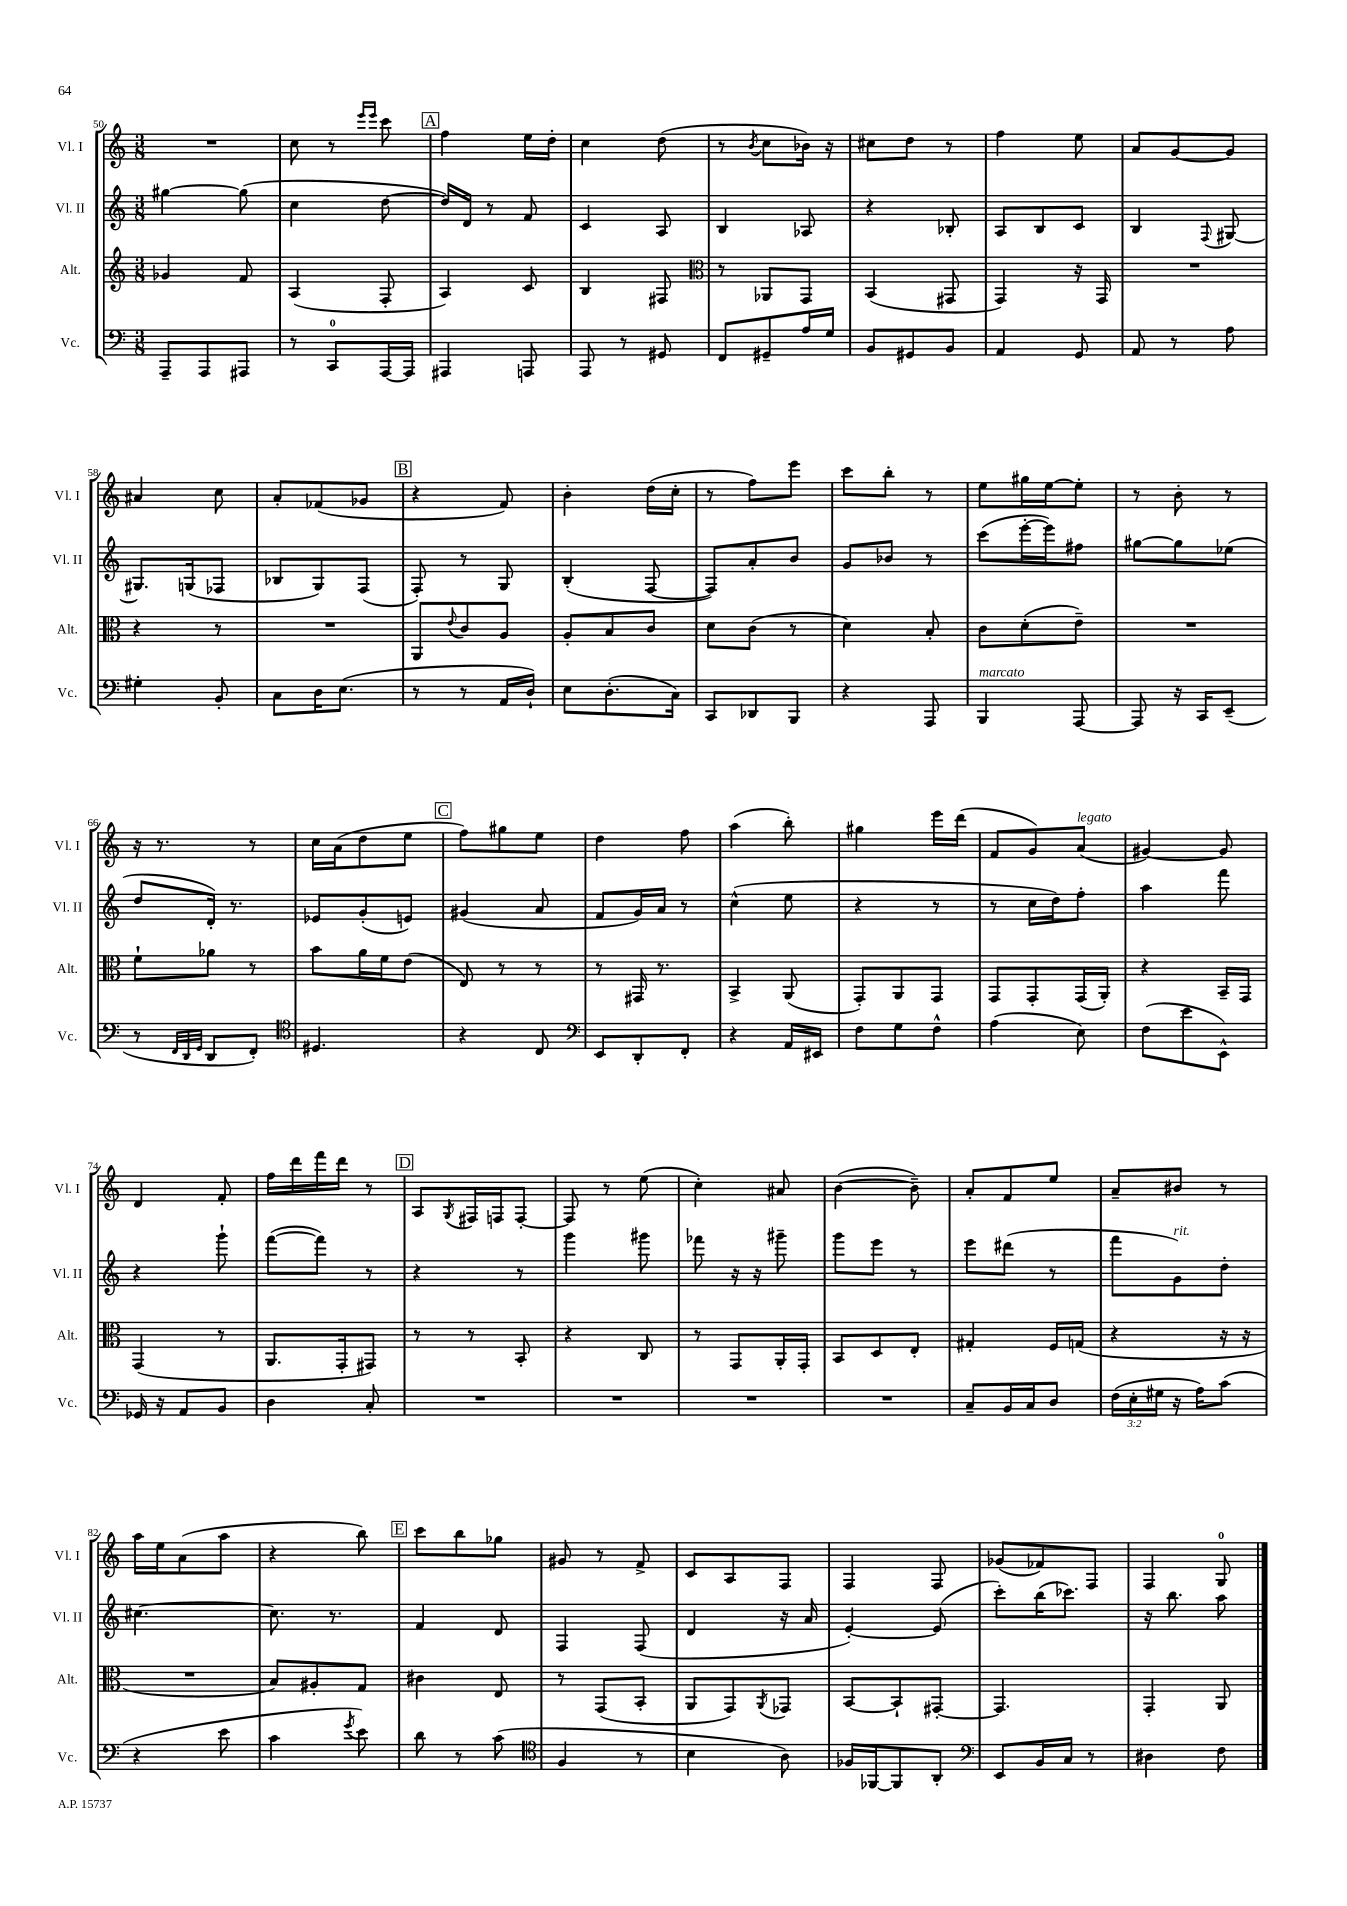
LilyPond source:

<<
\new StaffGroup <<
\new Staff = "s0" \with { instrumentName = "Vl. I" shortInstrumentName = "Vl. I" } {
    \clef treble \key c \major \numericTimeSignature \time 3/8
    R4. |
    c''8 r8 \grace { e'''16 e'''16 } c'''8 |
    \mark \markup { \box "A" } f''4 e''16 d''16-. |
    c''4 d''8( |
    r8 \acciaccatura { b'8 } c''8 bes'16) r16 |
    cis''8 d''8 r8 |
    f''4 e''8 |
    a'8 g'8~ g'8 |
    ais'4 c''8 |
    a'8-. fes'8( ges'8 |
    \mark \markup { \box "B" } r4 f'8) |
    b'4-. d''16( c''16-. |
    r8 f''8) e'''8 |
    c'''8 b''8-. r8 |
    e''8 gis''16 e''16~ e''8-. |
    r8 b'8-. r8 |
    r16 r8. r8 |
    c''16 a'16( d''8 e''8 |
    \mark \markup { \box "C" } f''8) gis''8 e''8 |
    d''4 f''8 |
    a''4( b''8-.) |
    gis''4 e'''16 d'''16( |
    f'8 g'8) a'8^\markup { \italic "legato" }( |
    gis'4~) gis'8 |
    d'4 f'8-. |
    f''16 d'''16 f'''16 d'''16 r8 |
    \mark \markup { \box "D" } a8 \acciaccatura { g8 } fis16 f16 f8~-. |
    f8 r8 e''8( |
    c''4-.) ais'8 |
    b'4~( b'8--) |
    a'8-. f'8 e''8 |
    a'8-- bis'8 r8 |
    a''16 e''16 a'8( a''8 |
    r4 b''8) |
    \mark \markup { \box "E" } c'''8 b''8 ges''8 |
    gis'8 r8 f'8-> |
    c'8 a8 f8 |
    f4 f8 |
    ges'8( fes'8) f8 |
    f4 g8-0 \bar "|." |
}
\new Staff = "s1" \with { instrumentName = "Vl. II" shortInstrumentName = "Vl. II" } {
    \clef treble \key c \major \numericTimeSignature \time 3/8
    gis''4~ gis''8( |
    c''4 d''8~ |
    \mark \markup { \box "A" } d''16) d'16 r8 f'8 |
    c'4 a8 |
    b4 aes8 |
    r4 bes8-. |
    a8 b8 c'8 |
    b4 \appoggiatura { f8 } gis8~ |
    gis8. g16( fes8 |
    bes8 g8) f8( |
    \mark \markup { \box "B" } f8-.) r8 g8 |
    b4-.( f8~ |
    f8) a'8-. b'8 |
    g'8 bes'8 r8 |
    c'''8( e'''16~-. e'''16) fis''8 |
    gis''8~ gis''8 ees''8( |
    d''8 d'16-.) r8. |
    ees'8 g'8-.( e'8) |
    \mark \markup { \box "C" } gis'4( a'8 |
    f'8 g'16) a'16 r8 |
    c''4-^( e''8 |
    r4 r8 |
    r8 c''16 d''16) f''8-. |
    a''4 f'''8 |
    r4 g'''8-! |
    f'''8~( f'''8) r8 |
    \mark \markup { \box "D" } r4 r8 |
    g'''4 gis'''8 |
    fes'''8 r16 r16 gis'''8-- |
    g'''8 e'''8 r8 |
    e'''8 dis'''8( r8 |
    f'''8 g'8^\markup { \italic "rit." }) d''8-. |
    cis''4.~ |
    cis''8. r8. |
    \mark \markup { \box "E" } f'4 d'8 |
    f4 f8( |
    d'4 r16 a'16 |
    e'4~-.) e'8( |
    c'''8-.) b''16( ces'''8.) |
    r16 b''8. a''8 \bar "|." |
}
\new Staff = "s2" \with { instrumentName = "Alt." shortInstrumentName = "Alt." } {
    \clef treble \key c \major \numericTimeSignature \time 3/8
    ges'4 f'8 |
    a4( f8-. |
    \mark \markup { \box "A" } a4) c'8 |
    b4 fis8 |
    \clef alto r8 aes,8 g,8 |
    b,4( gis,8 |
    g,4) r16 g,16 |
    R4. |
    r4 r8 |
    R4. |
    \mark \markup { \box "B" } a,8 \appoggiatura { e'8 } c'8 a8 |
    a8-. b8 c'8 |
    d'8 c'8( r8 |
    d'4) b8-. |
    c'8 d'8-.( e'8--) |
    R4. |
    f'8-! aes'8 r8 |
    b'8 a'16 f'16 e'8( |
    \mark \markup { \box "C" } e8) r8 r8 |
    r8 gis,16 r8. |
    b,4-> a,8( |
    g,8-.) a,8 g,8 |
    g,8 g,8-. g,16( a,16-.) |
    r4 b,16-- g,16 |
    g,4( r8 |
    a,8. g,16-. gis,8) |
    \mark \markup { \box "D" } r8 r8 b,8-. |
    r4 c8 |
    r8 g,8 a,16-. g,16-. |
    b,8 d8 e8-. |
    gis4-. f16 g16( |
    r4 r16 r16 |
    R4. |
    b8) ais8-. g8 |
    \mark \markup { \box "E" } cis'4 e8 |
    r8 g,8( b,8-. |
    a,8 g,8) \acciaccatura { a,8 } ges,8 |
    b,8~ b,8-! gis,8~-. |
    gis,4. |
    g,4-. a,8 \bar "|." |
}
\new Staff = "s3" \with { instrumentName = "Vc." shortInstrumentName = "Vc." } {
    \clef bass \key c \major \numericTimeSignature \time 3/8 \override Staff.TupletNumber.text = #tuplet-number::calc-fraction-text
    a,,8-- a,,8 ais,,8 |
    r8 c,8-0 a,,16~ a,,16 |
    \mark \markup { \box "A" } ais,,4 a,,8 |
    a,,8 r8 gis,8 |
    f,8 gis,8-- a16 g16 |
    b,8 gis,8 b,8 |
    a,4 g,8 |
    a,8 r8 a8 |
    gis4-. b,8-. |
    c8 d16 e8.( |
    \mark \markup { \box "B" } r8 r8 a,16 d16-!) |
    e8 d8.-.( c16) |
    c,8 des,8 b,,8 |
    r4 a,,8 |
    b,,4^\markup { \italic "marcato" } a,,8~ |
    a,,8 r16 c,16 e,8--( |
    r8 \grace { f,32 d,32 g,32 } d,8 f,8-.) |
    \clef tenor dis4. |
    \mark \markup { \box "C" } r4 c8 |
    \clef bass e,8 d,8-. f,8-. |
    r4 a,16 eis,16 |
    f8 g8 f8-^ |
    a4( e8) |
    f8( e'8 e,8-^) |
    ges,16 r16 a,8 b,8 |
    d4 c8-. |
    \mark \markup { \box "D" } R4. |
    R4. |
    R4. |
    R4. |
    c8-- b,16 c16 d8 |
    \tuplet 3/2 { f16( e16-. gis16 } r16 a16) c'8( |
    r4 e'8 |
    c'4 \acciaccatura { g'8 } e'8) |
    \mark \markup { \box "E" } d'8 r8 c'8( |
    \clef tenor f4 r8 |
    b4 a8) |
    fes16 fes,16~ fes,8 a,8-. |
    \clef bass e,8 b,16 c16 r8 |
    dis4 f8 \bar "|." |
}
>>
>>
\layout { \context { \Score currentBarNumber = #50 } }
